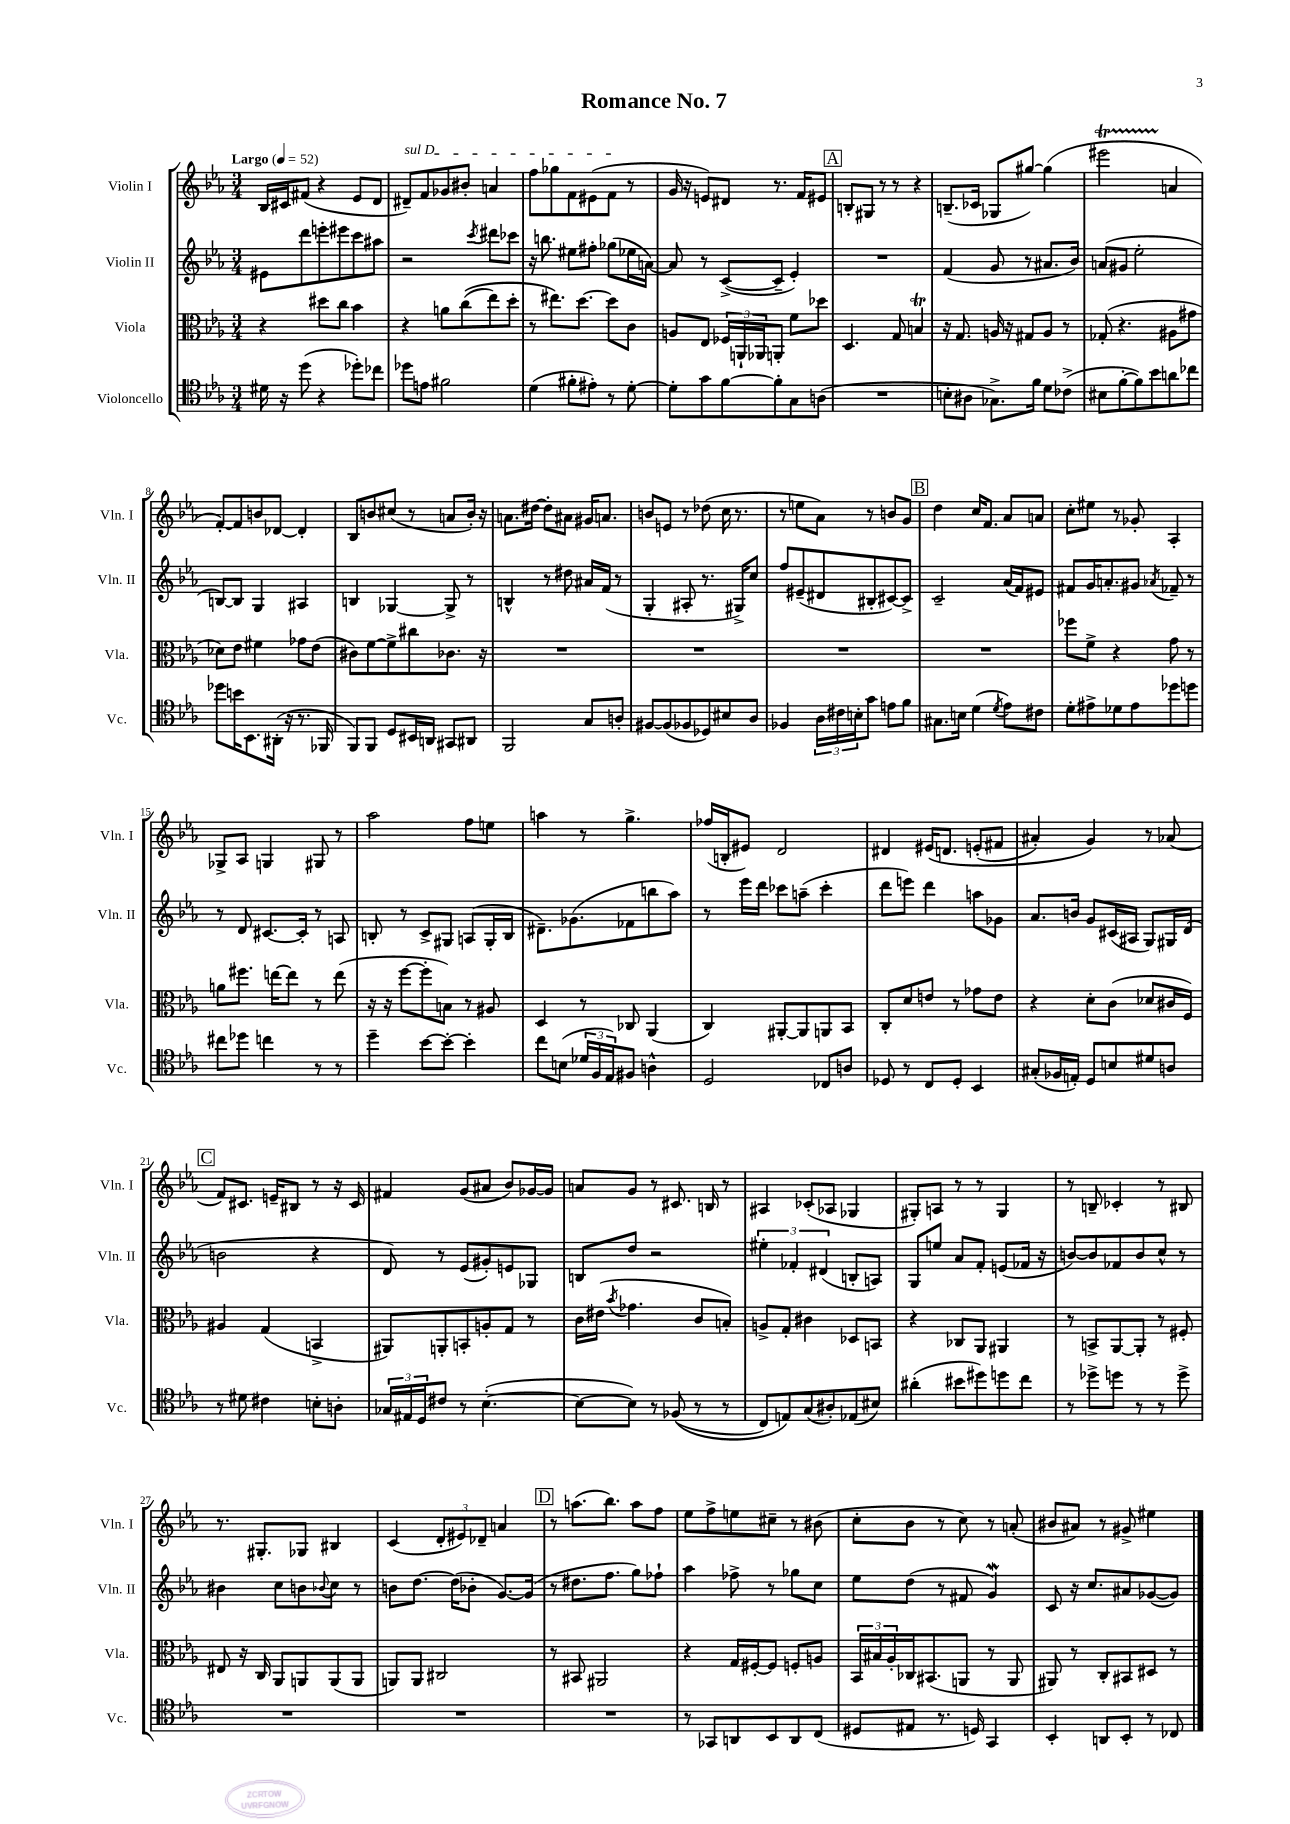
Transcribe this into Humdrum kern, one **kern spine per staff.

**kern	**kern	**kern	**kern
*part4	*part3	*part2	*part1
*staff4	*staff3	*staff2	*staff1
*I"Violoncello	*I"Viola	*I"Violin II	*I"Violin I
*I'Vc.	*I'Vla.	*I'Vln. II	*I'Vln. I
*clefC4	*clefC3	*clefG2	*clefG2
*k[b-e-a-]	*k[b-e-a-]	*k[b-e-a-]	*k[b-e-a-]
*M3/4	*M3/4	*M3/4	*M3/4
*MM52	*MM52	*MM52	*MM52
=1	=1	=1	=1
!	!	!	!LO:TX:a:B:t=Largo
16d#X\	4r	8e#X\L	16B-/LL
16r	.	.	16c#X/J
(8dd\	.	8ddd\	(8f#X/J
4r	8dd#X\L	8eeen'\	4r
.	8cc\J	8eee#X\	.
8dd-X'\L)	4b-\	8ccc\	8e-/L
8cc-X\J	.	8aa#X\J	8d/J
=2	=2	=2	=2
!	!	!	!LO:TX:a:i:t=sul D
8dd-X\L	4r	2r	8d#X~/L)
8en\J	.	.	8f/
2f#X\	8an\L	.	8g-X/
.	((8cc\	.	8b#X'/J
.	.	8qccc/	.
.	8ee-\)	8ddd#X\L	4an/
.	8dd'\J	8ccc-X\J	.
=3	=3	=3	=3
(4d\	8r	16r	8ff\L
.	.	8.bbn\	.
.	8.ee#X\L)	.	8gg-X\
8f#X'\L	.	8ee#X\L	8f\
.	[8.dd\J	.	.
8e#X'\J)	.	8ff#X'\J	(8e#X\
8r	8dd\L]	(8gg-X\L	8f\J
[8d'\	8c\J	16ee-X\L	8r
.	.	[16an\JJ)	.
=4	=4	=4	=4
8d'\L]	8An/L	8a/]	16g/
.	.	.	16r
8g\	8E-/J	8r	8en/L)
[8f\	24F-X/LL	([8c^/L	8d#X/J
.	24AAn`/	.	.
.	24AA-X/J	.	.
8f'\]	8AAn'/J	8c~/J]	8.r
8G\	8f\L	4e-'/)	.
.	.	.	16f/KL
(8An\J	8dd-X\J	.	8e#X/J
!!LO:REH:place=s1:t=A
=5	=5	=5	=5
2.r	4.D/	2.r	8Bn'/L
.	.	.	8G#X/J
.	.	.	8r
.	8G/	.	8r
.	4Bnt/	.	4r
=6	=6	=6	=6
8Bn'\L	16r	(4f/	(8.Bn~/L
.	8.G/	.	.
8A#X\J	.	.	.
.	.	.	16c-X/Jk
8.G-X^\L)	16An/	8g/	8G-X/L
.	16r	.	.
.	8G#X/L	8r	[8gg#X/J)
16f\Jk	.	.	.
8d\L	8A/J	8.a#X/L	(4gg#\]
(8c-X^\J	8r	.	.
.	.	16b-/Jk)	.
=7	=7	=7	=7
8B#X\L	(8G-X'/	(8an/L	2eee#Xt\
[8f'\	4.r	8g#X/J	.
8f\])	.	2ee-'\	.
8b-\	.	.	.
8an\	8A#X\L	.	4an/
8cc-X\J	8g#X\J	.	.
!!LO:LB:g=z
=8	=8	=8	=8
8dd-X\L	8d-X\L)	[8Bn/L)	[8f'/L)
16bn\K	8e-\J	8B/J]	8f/]
8.BB-\	.	.	.
.	4f#X\	4G/	8bn/
(16AA#X'\Jk	.	.	[8d-X/J
16r	.	.	.
8.r	8g-X\L	4A#X/	4d-'/]
.	(8e-\J	.	.
16FF-X/	.	.	.
=9	=9	=9	=9
8FF/L)	8c#X\L)	4Bn/	8B-/L
8FF/J	[8f\	.	8bn/
8D/L	8f^\]	[4G-X/	(8cc#X/J
16BB#X/L	8cc#X\	.	8r
16AAn/JJ	.	.	.
8GG#X/L	8.c-X\J	8G-^/]	8an/L
8AA#X/J	.	8r	16b'/Jk)
.	16r	.	16r
=10	=10	=10	=10
2FF/	2.r	4Bn^^/	8.an\L
.	.	.	[16dd#X\Jk
.	.	8r	8dd#'\L]
.	.	8dd#X\	8a#X\J
8G/L	.	16a#X/LL	16g#X/KL
.	.	(16f/JJ	8.an/J
8An'/J	.	8r	.
=11	=11	=11	=11
[8F#X/L	2.r	4G'/	8bn/L
(8F#/]	.	.	8en/J
8F-X/	.	8A#X'/	8r
8D-X/)	.	8.r	(8dd-X\
8B#X/	.	.	16cc\
.	.	16G#X^/KL)	8.r
8A-/J	.	8cc/J	.
=12	=12	=12	=12
4F-X/	2.r	8ff/L	8r
.	.	(8e#X~/	8een\L
24A-\LL	.	8d#X/	8a-\J)
24c#X\	.	.	.
24Bn'\J	.	.	.
8g\J	.	8B#X'/	8r
8en\L	.	[8c#X/)	8bn/L
8f\J	.	8c#^/J]	8g/J
!!LO:REH:place=s1:t=B
=13	=13	=13	=13
8.G#X\L	2.r	2c~/	4dd\
16Bn\Jk	.	.	.
(4d\	.	.	16cc/KL
.	.	.	8.f/J
8qd/	.	.	.
8e-\L)	.	(16a-/LL	8a-/L
.	.	16f/J)	.
8c#X\J	.	8e#X/J	8an/J
=14	=14	=14	=14
8d'\L	8ff-X\L	8f#X/L	8cc'\L
8e#X^\	8f^\J	16g/K	8ee#X\J
.	.	8.an'/	.
8d-X\	4r	.	8r
8e#\	.	8g#X/J	8g-X'/
.	.	8qa-X/	.
8dd-X\	8g\	8f-X~/	4A-'/
8ddn\J	8r	8r	.
!!LO:LB:g=z
=15	=15	=15	=15
8cc#X\L	8an\L	8r	8G-X^/L
8dd-X\J	8.ff#X\J	8d/	8A-/J
4ccn\	.	[8.c#X/L	4Gn/
.	[16een\KL	.	.
.	8ee\J]	.	.
.	.	16c#'/Jk]	.
8r	8r	8r	8G#X/
8r	(8ee\	8An/	8r
=16	=16	=16	=16
4dd~\	16r	8Bn'/	2aa-\
.	16r	.	.
.	[8ff\L	8r	.
[8b-\L	8ff'\]	8c^/L	.
8b-'\J_	8Bn\J)	8G#X/J	.
4b-'\]	8r	(8An/L	8ff\L
.	8A#X/	16G#'/L	8een\J
.	.	16B/JJ	.
=17	=17	=17	=17
8cc\L	4D/	8.d#X~\L)	4aan\
(8Bn\J	.	.	.
.	.	(8.g-X\	.
24d-X/LL	8r	.	8r
24F/	.	.	.
24E-/J)	.	.	.
8F#X/J	8C-X/	8f-X\	4.gg^\
4An^^\	(4AA-/	8bbn\	.
.	.	8aa-\J)	.
=18	=18	=18	=18
2D/	4C/)	8r	(16ff-X/LL
.	.	.	16Bn'/J
.	.	16eee-\LL	8e#X/J)
.	.	16ddd\JJ	.
.	[8AA#X'/L	8ccc-X\L	2d/
.	8AA#/]	(8aan~\J	.
8C-X/L	8AAn/	4ccc-'\	.
8An/J	8BB-/J	.	.
=19	=19	=19	=19
8D-X/	8C'/L	8ddd\L	4d#X/
8r	8d/	8eeen\J)	.
8C/L	8en/J	4ddd\	(16e#X/KL
.	.	.	8.dn/J
8D-'/J	8r	.	.
4BB-/	8g-X\L	8aan\L	(8en'/L
.	8e\J	8g-X\J	8f#X/J
=20	=20	=20	=20
(8G#X'/L	4r	8.a-/L	4a#X'/)
16F-X/L	.	.	.
16En'/JJ)	.	16bn/Jk	.
8D/L	8d'\L	8g/L	4g/)
8Bn/	(8c\J	(16c#X/L	.
.	.	16A#X/JJ	.
8d#X/	8d-X/L	8G/L)	8r
8An/J	16c#X/L	16G#X/L	(8a-X/
.	16F/JJ)	(16d/JJ	.
!!LO:LB:g=z
!!LO:REH:place=s1:t=C
=21	=21	=21	=21
8r	4A#X/	2bn\	8f/L)
8d#X\	.	.	8.c#X/J
4c#X\	(4G/	.	.
.	.	.	16en~/KL
.	.	.	8B#X/J
8Bn'\L	4BBn^/	4r	8r
8An'\J	.	.	16r
.	.	.	16c#/
=22	=22	=22	=22
24G-X/LL	8AA#X/L)	8d/)	4f#X/
24E#X/	.	.	.
24D/J	.	.	.
8c#X/J	8AAn'/	8r	.
8r	8BBn'/	(8e-/L	(8g/L
([4.B-'\	8An'/	8g#X'/)	8a#X/J
.	8G/J	8en/	8b-/L)
.	8r	8G-X/J	[16g-X/L
.	.	.	16g-/JJ]
=23	=23	=23	=23
8B-\L_	16c\LL	8Bn/L	8an/L
.	(16e#X\JJ	.	.
.	8qb-/	.	.
8B-\J])	4.g-X\	8dd/J	8g/J
8r	.	2r	8r
((8F-X/	.	.	8.c#X/
8r	8c/L	.	.
.	.	.	16Bn/
8r	8Bn'/J)	.	8r
=24	=24	=24	=24
8C/L)	8An^/L	6ee#X'\	4A#X/
8En/)	8G'/J	.	.
.	.	6f-X'/	.
(8G/	4c#X\	.	(8c-X'/L
.	.	(6d#X/	.
8A#X'/)	.	.	8A-X/J
(8E-X/	8D-X/L	8Bn'/L	4G-X/
8B#X/J)	8BBn/J	8An/J)	.
=25	=25	=25	=25
(4a#X'\	4r	8G/L	8G#X'/L)
.	.	8een/J	8An/J
8b#X\L	8C-X/L	8a-/L	8r
8dd#X\)	8AA-/J	8f'/J	8r
8ddn\	4AA#X/	(8en/L	4G#/
8cc\J	.	16f-X/Jk	.
.	.	16r	.
=26	=26	=26	=26
8r	8r	[8bn/L)	8r
8dd-X^\L	8BBn^/L	8b/]	8Bn~/
8ddn\J	[8AA-/	8f-X/	4c-X'/
8r	8AA-'/J]	8b/	.
8r	8r	8cc^^/J	8r
8dd^\	8F#X'/	8r	8B#X/
!!LO:LB:g=z
=27	=27	=27	=27
2.r	8E#X/	4b#X\	8.r
.	16r	.	.
.	16C/	.	8.G#X'/L
.	8AA-/L	8cc\L	.
.	8AAn/	8bn\	8G-X/J
.	.	8qqb-X/	.
.	(8AA/	8cc\J	4B#X/
.	8AA/J	8r	.
=28	=28	=28	=28
2.r	8AAn/L)	8bn\L	(4c/
.	8AA/J	[8.dd\J	.
.	2C#X/	.	12d'/L
.	.	(16dd\KL]	.
.	.	.	12e#X/)
.	.	8b-X'\J	.
.	.	.	12d-X~/J
.	.	[8.g/L)	4an/
.	.	(16g/Jk]	.
!!LO:REH:place=s1:t=D
=29	=29	=29	=29
2.r	8r	8r	8r
.	8BB#X/	8.dd#X\L	(8.aan\L
.	2AA#X/	.	.
.	.	8.ff\J	8.bb-\J)
.	.	8gg\L)	8aa\L
.	.	8ff-X`\J	8ff\J
=30	=30	=30	=30
8r	4r	4aa-\	8ee-\L
8GG-X/L	.	.	8ff^\
8AAn/	16G/LL	8ff-X^\	8een\
.	[16F#X'/J	.	.
8BB-/	8F#/J]	8r	8cc#X~\J
8AA/	8Fn'/L	8gg-X\L	8r
(8C/J	8An/J	8cc\J	(8b#X\
=31	=31	=31	=31
8D#X/L	24BB-/LL	8ee-\L	8cc'\L
.	24B#X/	.	.
.	24A-'/	.	.
8E#X/J	16C-X/J	(8dd\J	8b-\J
.	(8.BB#X/	.	.
8.r	.	8r	8r
.	8AAn/J	8f#X/	8cc\)
16Dn/)	.	.	.
4GG/	8r	4gW/)	8r
.	8AA/	.	(8an'/
=32	=32	=32	=32
4BB-'/	8AA#X/)	8c/	8b#X/L
.	8r	16r	8a#X/J)
.	.	8.cc/L	.
8AAn/L	8C'/L	.	8r
8BB-'/J	8BB#X/	8a#X/	8g#X^/
8r	8D#X/J	([8g-X/	4ee#X\
8C-X/	8r	8g-/J])	.
==	==	==	==
*-	*-	*-	*-
